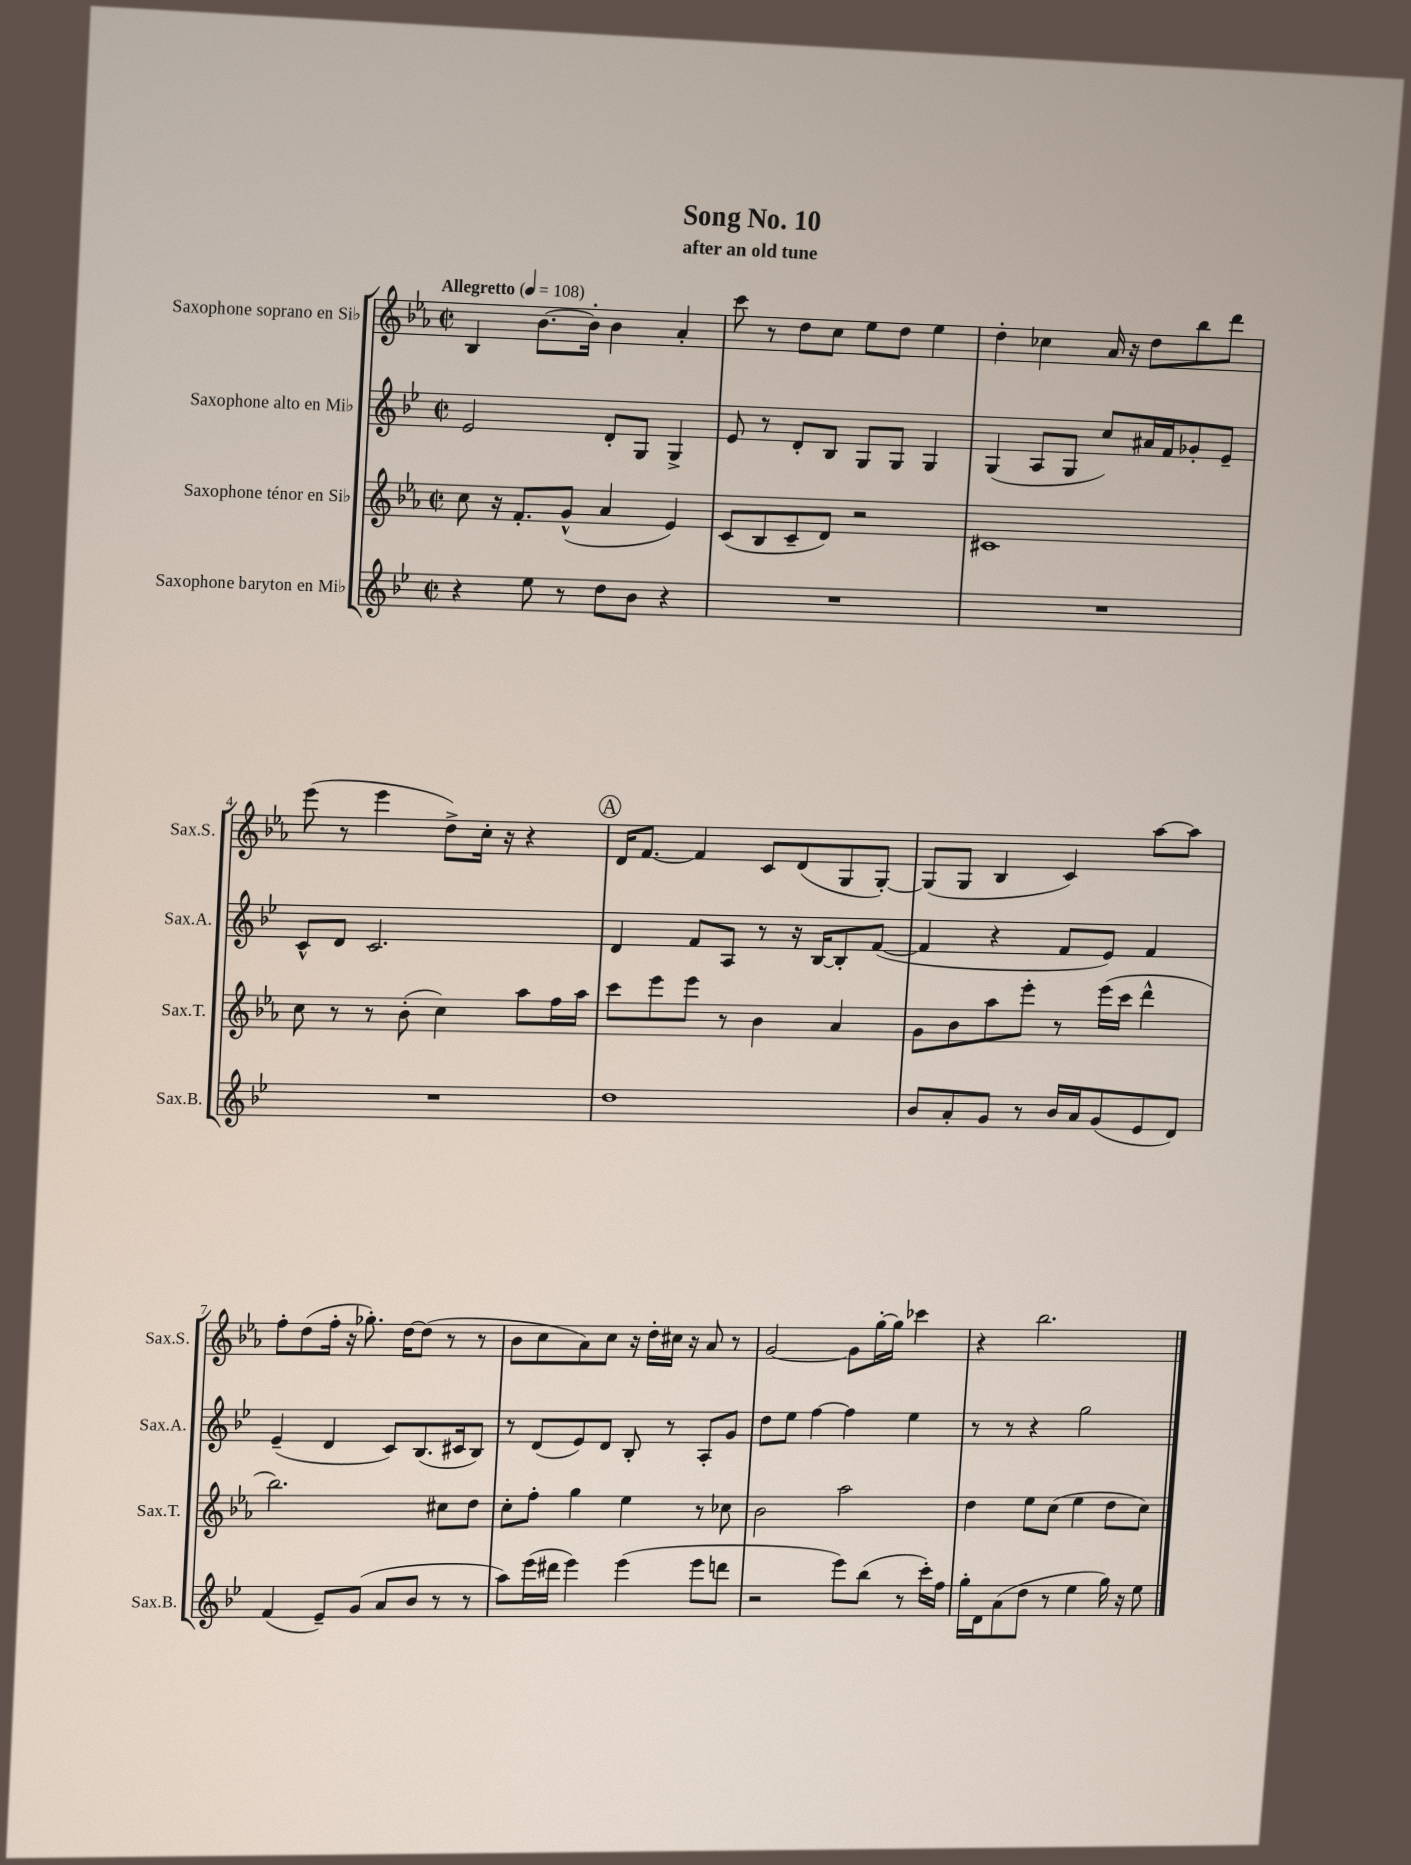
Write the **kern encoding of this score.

**kern	**kern	**kern	**kern
*staff4	*staff3	*staff2	*staff1
*clefG2	*clefG2	*clefG2	*clefG2
*k[b-e-]	*k[b-e-a-]	*k[b-e-]	*k[b-e-a-]
*M2/2	*M2/2	*M2/2	*M2/2
*met(c|)	*met(c|)	*met(c|)	*met(c|)
*MM108	*MM108	*MM108	*MM108
4r	8cc\	2e-/	4B-/
.	16r	.	.
.	8.f'/L	.	.
8ee-\	.	.	[8.b-\L
8r	(8g^^/J	.	.
.	.	.	16b-'\]Jk
8dd\L	4a-/	8d'/L	4b-\
8b-\J	.	8G/J	.
4r	4e-/)	4G^/	4a-'/
=	=	=	=
1r	(8c/L	8e-/	8ccc\
.	8B-/	8r	8r
.	8c~/	8d'/L	8dd\L
.	8d/J)	8B-/J	8cc\J
.	2r	8G/L	8ee-\L
.	.	8G/J	8dd\J
.	.	4G/	4ee-\
=	=	=	=
1r	1c#	(4G/	4dd'\
.	.	8A/L	4cc-\
.	.	8G/J	.
.	.	8cc/L)	16a-/
.	.	.	16r
.	.	16a#/L	8dd\L
.	.	16f/J	.
.	.	8g-'/	8bb-\
.	.	8e-~/J	8ddd\J
=	=	=	=
1r	8cc\	8c^^/L	(8eee-\
.	8r	8d/J	8r
.	8r	2.c/	4eee-\
.	(8b-'\	.	.
.	4cc\)	.	8dd^\L)
.	.	.	16cc'\Jk
.	.	.	16r
.	8aa-\L	.	4r
.	16ff\L	.	.
.	16aa-\JJ	.	.
=	=	=	=
1dd	8ccc\L	4d/	16d/LK
.	.	.	[8.f/J
.	8eee-\	.	.
.	8eee-\J	8f/L	4f/]
.	8r	8A/J	.
.	4b-\	8r	8c/L
.	.	16r	(8d/
.	.	[16B-/LK	.
.	4a-/	8B-'/]	8G/
.	.	([8f/J	[8G'/J)
=	=	=	=
8b-/L	8g\L	4f/]	(8G/]L
8a'/	8b-\	.	8G/J
8g/J	8aa-\	4r	4B-/
8r	8eee-'\J	.	.
16b-/LL	8r	8f/L	4c/)
16a/J	.	.	.
(8g/	(16eee-\LL	8e-/J)	.
.	16ccc\JJ	.	.
8e-/	4ddd^^\	4f/	[8aa-\L
8d/J)	.	.	8aa-\]J
=	=	=	=
(4f/	2.bb-\)	(4e-~/	8ff'\L
.	.	.	(8dd\
8e-~/L)	.	4d/	16ff'\Jk
.	.	.	16r
(8g/J	.	.	8.gg-'\)
8a/L	.	8c/L)	.
.	.	.	[16dd\LK
8b-/J	.	(8.B-/	(8dd\]J
8r	8cc#\L	.	8r
.	.	16c#/k	.
8r	8dd\J	8B-/J)	8r
=	=	=	=
8aa\L)	8cc'\L	8r	8b-\L
(16eee-\L	8ff'\J	(8d/L	8cc\
16ddd#\JJ	.	.	.
4eee-\)	4gg\	8e-/)	8a-\)
.	.	8d/J	8cc\J
(4eee-\	4ee-\	8B-'/	16r
.	.	.	16dd'\LL
.	.	8r	16cc#\JJ
.	.	.	16r
8eee-\L	8r	8A'/L	8a-/
8ddd\J	8cc-\	8g/J	8r
=	=	=	=
2r	2b-\	8dd\L	[2g/
.	.	8ee-\J	.
.	.	[4ff\	.
8eee-\L)	2aa-\	4ff\]	8g\]L
(8bb-\J	.	.	[16gg'\L
.	.	.	16gg\]JJ
8r	.	4ee-\	4ccc-\
16ccc'\LL)	.	.	.
16ff\JJ	.	.	.
=	=	=	=
16gg'\LL	4dd\	8r	4r
16d\J	.	.	.
(8a\	.	8r	.
8dd\J	8ee-\L	4r	2.bb-\
8r	(8cc\J	.	.
4ee-\	4ee-\	2gg\	.
16gg\)	8dd\L	.	.
16r	.	.	.
8ee-\	8cc\J)	.	.
==	==	==	==
*-	*-	*-	*-
